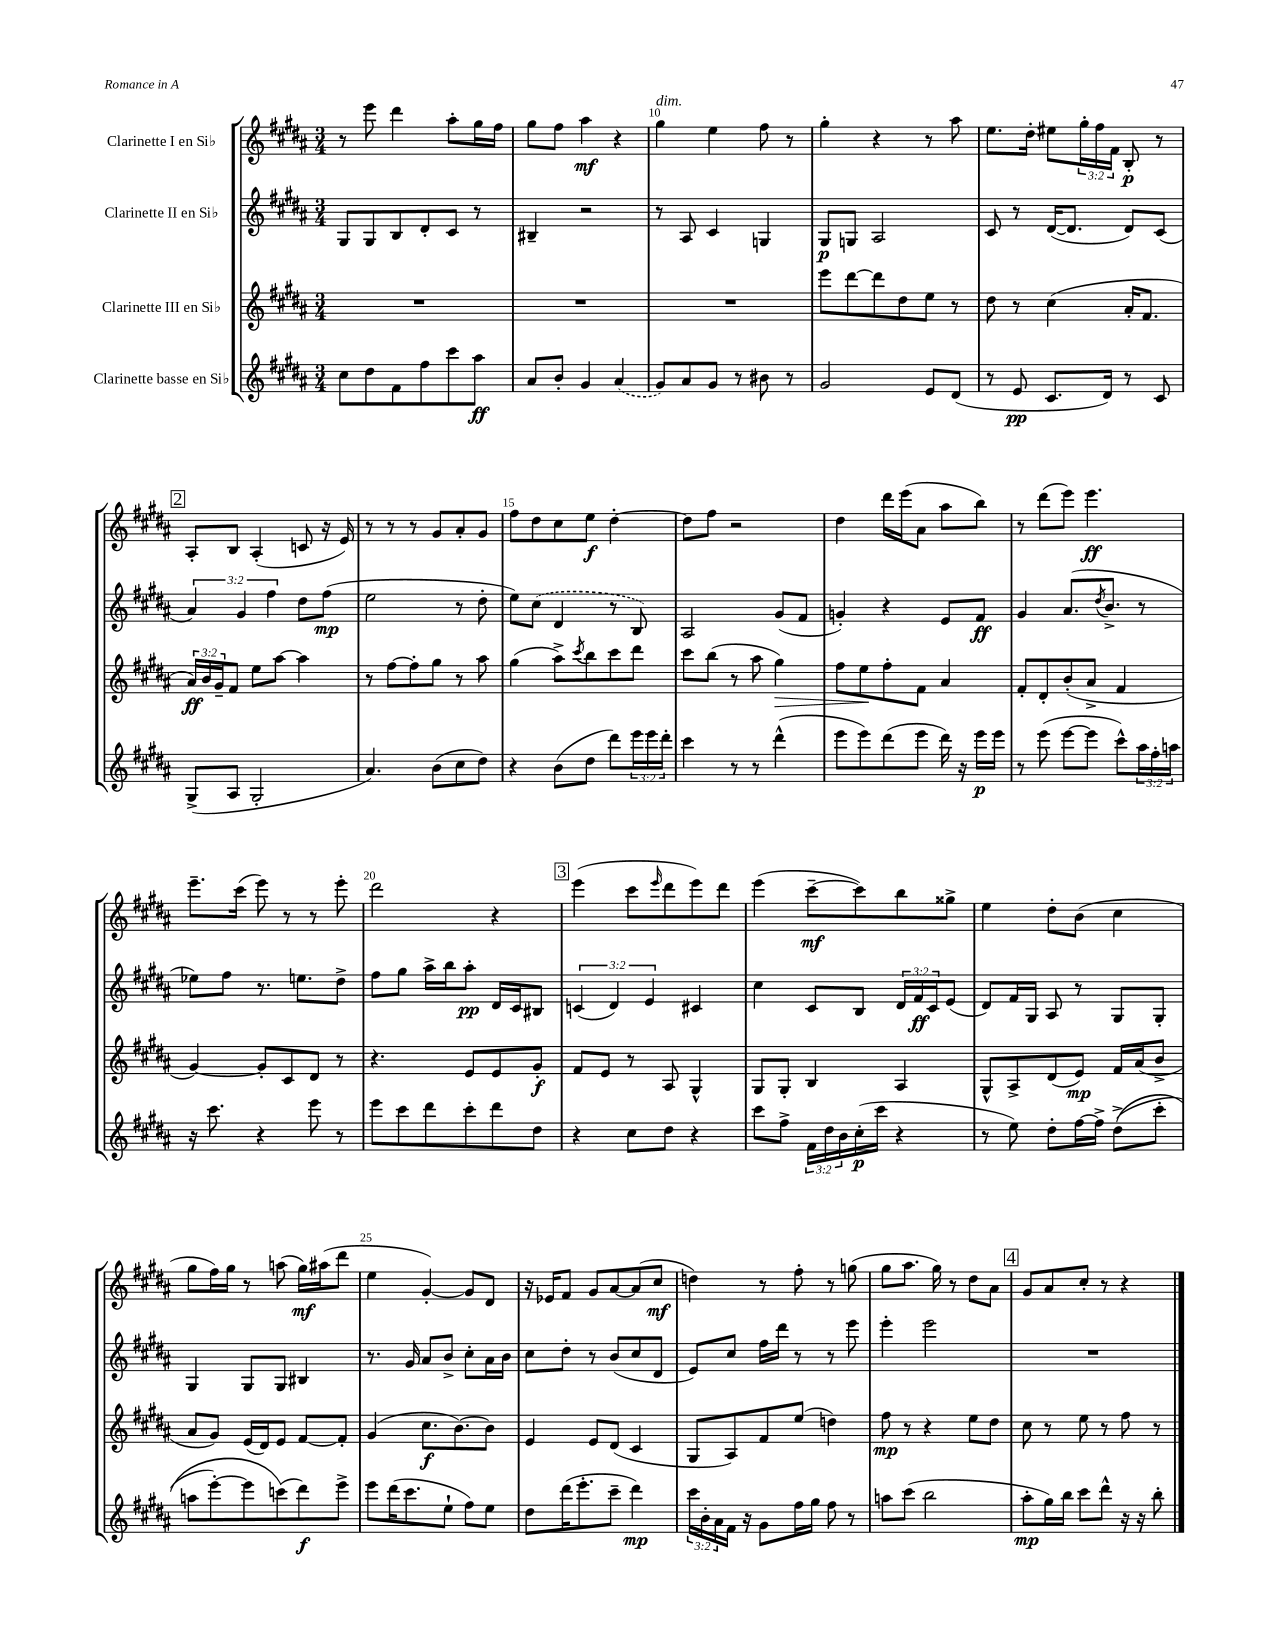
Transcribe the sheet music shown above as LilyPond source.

<<
\new StaffGroup <<
\new Staff = "s0" \with { instrumentName = "Clarinette I en Sib" } {
    \clef treble \key b \major \numericTimeSignature \time 3/4 \override Staff.TupletNumber.text = #tuplet-number::calc-fraction-text
    r8 e'''8 dis'''4 ais''8-. gis''16 fis''16 |
    gis''8 fis''8 ais''4\mf r4 |
    gis''4^\markup { \italic "dim." } e''4 fis''8 r8 |
    gis''4-. r4 r8 ais''8 |
    e''8. dis''16-. eis''8 \tuplet 3/2 { gis''16-. fis''16 fis'16 } b8-.\p r8 |
    \mark \markup { \box "2" } ais8-. b8 ais4-.( c'8 r16 e'16) |
    r8 r8 r8 gis'8 ais'8-. gis'8 |
    fis''8 dis''8 cis''8 e''8\f dis''4~-. |
    dis''8 fis''8 r2 |
    dis''4 dis'''16 e'''16( ais'8 ais''8 b''8) |
    r8 dis'''8( e'''8) e'''4.\ff |
    e'''8.-- cis'''16( e'''8) r8 r8 e'''8-. |
    dis'''2 r4 |
    \mark \markup { \box "3" } e'''4( cis'''8 \grace { e'''16 } dis'''8 e'''8) dis'''8 |
    e'''4( cis'''8~--\mf cis'''8) b''8 gisis''8-> |
    e''4 dis''8-. b'8( cis''4 |
    gis''8 fis''16) gis''16 r8 a''8( gis''16\mf) ais''16( dis'''8 |
    e''4 gis'4~-.) gis'8 dis'8 |
    r16 ees'16 fis'8 gis'8 ais'8~ ais'8( cis''8\mf |
    d''4) r8 fis''8-. r8 g''8( |
    gis''8 ais''8. gis''16) r8 dis''8 ais'8 |
    \mark \markup { \box "4" } gis'8 ais'8 cis''8-. r8 r4 \bar "|." |
}
\new Staff = "s1" \with { instrumentName = "Clarinette II en Sib" } {
    \clef treble \key b \major \numericTimeSignature \time 3/4 \override Staff.TupletNumber.text = #tuplet-number::calc-fraction-text
    gis8 gis8 b8 dis'8-. cis'8 r8 |
    bis4-- r2 |
    r8 ais8 cis'4 g4 |
    gis8\p g8 ais2 |
    cis'8 r8 dis'16~( dis'8. dis'8) cis'8( |
    \mark \markup { \box "2" } \tuplet 3/2 { ais'4) gis'4 fis''4 } dis''8 fis''8\mp( |
    e''2 r8 dis''8-. |
    e''8) \once \slurDashed cis''8( dis'4 r8 b8) |
    ais2 gis'8( fis'8 |
    g'4-.) r4 e'8 fis'8\ff |
    gis'4 ais'8.( \acciaccatura { dis''8 } b'8.-> r8 |
    ees''8) fis''8 r8. e''8. dis''8-> |
    fis''8 gis''8 ais''16-> b''16 ais''8-.\pp dis'16 cis'16 bis8 |
    \mark \markup { \box "3" } \tuplet 3/2 { c'4( dis'4) e'4 } cis'4 |
    cis''4 cis'8 b8 \tuplet 3/2 { dis'16 fis'16\ff cis'16 } e'8( |
    dis'8) fis'16 gis16 ais8 r8 gis8 gis8-. |
    gis4 gis8 gis8 bis4 |
    r8. gis'16 ais'8 b'8-> cis''8-. ais'16 b'16 |
    cis''8 dis''8-. r8 b'8( cis''8 dis'8 |
    e'8) cis''8 fis''16 dis'''16 r8 r8 e'''8 |
    e'''4-. e'''2 |
    \mark \markup { \box "4" } R2. \bar "|." |
}
\new Staff = "s2" \with { instrumentName = "Clarinette III en Sib" } {
    \clef treble \key b \major \numericTimeSignature \time 3/4 \override Staff.TupletNumber.text = #tuplet-number::calc-fraction-text
    R2. |
    R2. |
    R2. |
    e'''8 dis'''8~ dis'''8 dis''8 e''8 r8 |
    dis''8 r8 cis''4( ais'16-. fis'8. |
    \mark \markup { \box "2" } \tuplet 3/2 { ais'16\ff) b'16 gis'16-- } fis'8 e''8 ais''8~ ais''4 |
    r8 fis''8~ fis''8-. gis''8 r8 ais''8 |
    gis''4( ais''8->) \acciaccatura { cis'''8 } b''8 cis'''8 dis'''8 |
    cis'''8 b''8( r8 ais''8 gis''4\>) |
    fis''8 e''8\! fis''8-. fis'8 ais'4 |
    fis'8-. dis'8-. b'8-.( ais'8-> fis'4 |
    gis'4~) gis'8-. cis'8 dis'8 r8 |
    r4. e'8 e'8 gis'8-.\f |
    \mark \markup { \box "3" } fis'8 e'8 r8 ais8 gis4-^ |
    gis8 gis8-. b4 ais4 |
    gis8-^ ais8-> dis'8( e'8\mp) fis'16 ais'16( b'8-> |
    ais'8 gis'8) e'16( dis'16) e'8 fis'8~ fis'8-. |
    gis'4( cis''8.\f b'8.~) b'8 |
    e'4 e'8 dis'8( cis'4 |
    gis8 ais8) fis'8 e''8( d''4) |
    fis''8\mp r8 r4 e''8 dis''8 |
    \mark \markup { \box "4" } cis''8 r8 e''8 r8 fis''8 r8 \bar "|." |
}
\new Staff = "s3" \with { instrumentName = "Clarinette basse en Sib" } {
    \clef treble \key b \major \numericTimeSignature \time 3/4 \override Staff.TupletNumber.text = #tuplet-number::calc-fraction-text
    cis''8 dis''8 fis'8 fis''8 cis'''8 ais''8\ff |
    ais'8 b'8-. gis'4 \once \slurDashed ais'4( |
    gis'8) ais'8 gis'8 r8 bis'8 r8 |
    gis'2 e'8 dis'8( |
    r8 e'8\pp cis'8. dis'16) r8 cis'8 |
    \mark \markup { \box "2" } gis8->( ais8 gis2-. |
    ais'4.) b'8( cis''8 dis''8) |
    r4 b'8( dis''8 dis'''8) \tuplet 3/2 { e'''16 e'''16 dis'''16-. } |
    cis'''4 r8 r8 dis'''4-^( |
    e'''8 e'''8) dis'''8( e'''8 dis'''16) r16 e'''16\p e'''16 |
    r8 e'''8( e'''8~ e'''8 cis'''8-^) \tuplet 3/2 { ais''16 fis''16-. a''16 } |
    r16 cis'''8. r4 e'''8 r8 |
    e'''8 cis'''8 dis'''8 cis'''8-. dis'''8 dis''8 |
    \mark \markup { \box "3" } r4 cis''8 dis''8 r4 |
    cis'''8 fis''8-> \tuplet 3/2 { fis'16 dis''16 b'16 } cis''16-.\p( cis'''16 r4 |
    r8 e''8) dis''8-. fis''16~ fis''16-> dis''8->(\( cis'''8-. |
    a''8 e'''8~-.) e'''8 c'''8(\) dis'''8\f) e'''8-> |
    e'''8 dis'''16( cis'''8. e''8-! fis''8) e''8 |
    dis''8 dis'''16( e'''8.-. cis'''8-- dis'''4\mp) |
    \tuplet 3/2 { cis'''16 b'16-. ais'16 } fis'16 r16 gis'8 fis''16 gis''16 fis''8 r8 |
    a''8 cis'''8( b''2 |
    \mark \markup { \box "4" } ais''8-.\mp gis''16) b''16 cis'''8 dis'''8-^ r16 r16 b''8-. \bar "|." |
}
>>
>>
\layout { \context { \Score currentBarNumber = #8 \override BarNumber.break-visibility = ##(#f #t #t) barNumberVisibility = #(every-nth-bar-number-visible 5) } }
